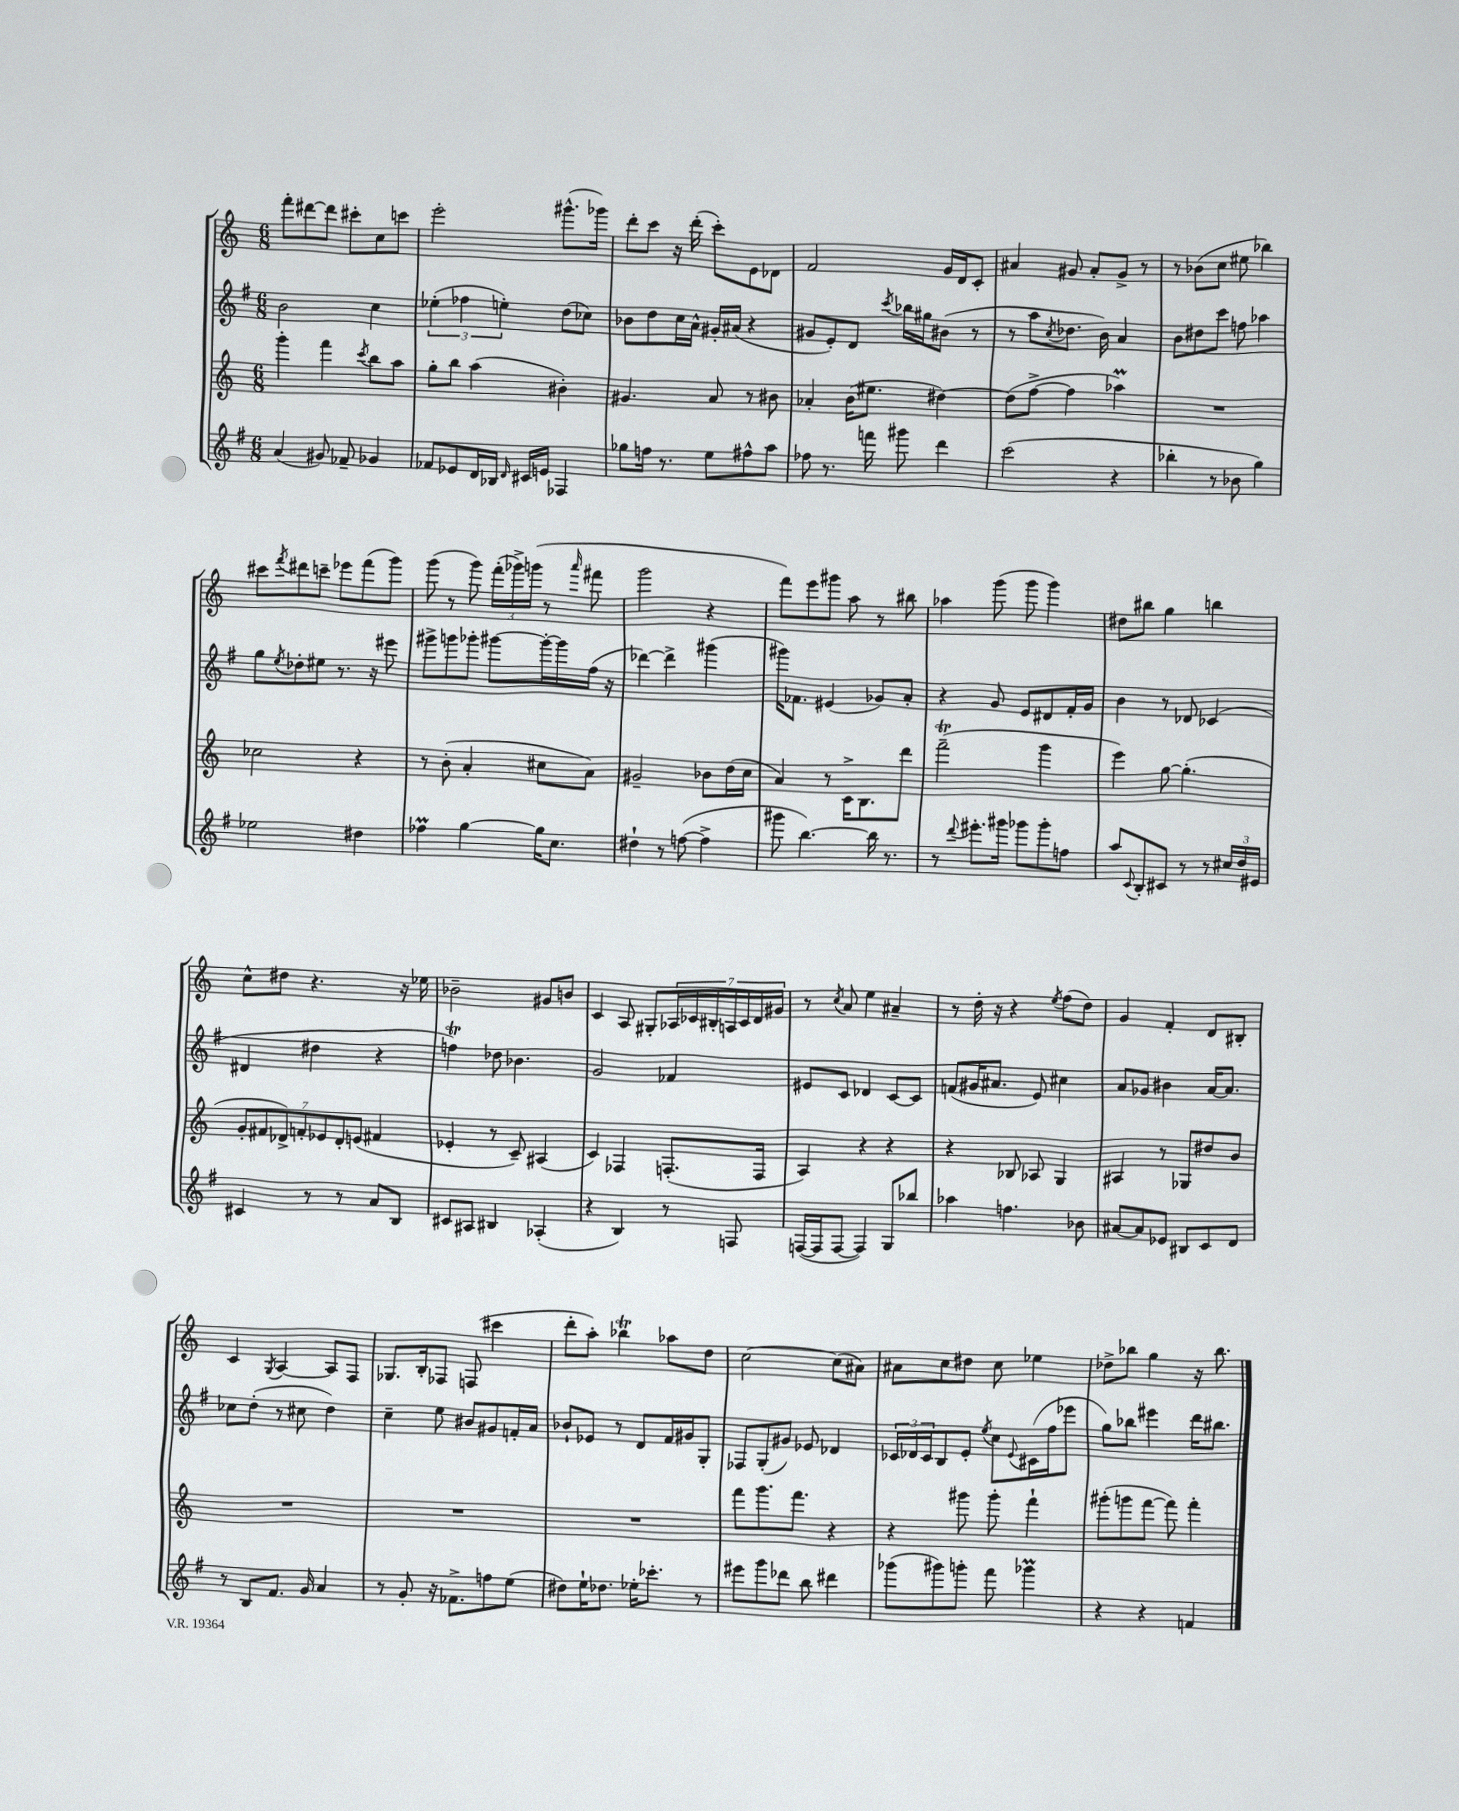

**kern	**kern	**kern	**kern
*staff4	*staff3	*staff2	*staff1
*clefG2	*clefG2	*clefG2	*clefG2
*k[f#]	*k[]	*k[f#]	*k[]
*M6/8	*M6/8	*M6/8	*M6/8
(4a	4ggg'	2b	8fff'
.	.	.	[8ddd#
8g#)	4fff	.	8ddd#]
8f-~	.	.	8ccc#'
.	8qccc	.	.
4g-	8bb	4cc	8cc
.	8aa	.	8ccc
=	=	=	=
8f-	8gg'	(6ee-'	2eee'
8e-	8bb	.	.
.	.	6ff-	.
16d	(4aa	.	.
16B-	.	.	.
.	.	6ee')	.
16qqd	.	.	.
16c#	.	.	.
16e	.	.	.
4F-	4b#')	(8dd	(8.ggg#^^
.	.	8cc-)	.
.	.	.	16ggg-)
=	=	=	=
8gg-	4.g#	8b-	8ddd'
16ff	.	8dd	8ccc
8.r	.	.	.
.	.	16cc	16r
.	.	16a^^	(16ddd'
8ee	8a	16g#'	8ccc')
.	.	(16a#	.
8ff#^^	8r	4r	8e
8aa	8b#	.	8d-
=	=	=	=
8ff-	4a-'	8g#	2f
8.r	.	8e')	.
.	(16b	8d	.
16fff	8.ee#	.	.
.	.	8qccc	.
8ggg#	.	16bb-	.
.	.	16gg#	.
4ddd	[4dd#)	(8b#	16g
.	.	.	16d
.	.	8r	8c'
=	=	=	=
(2ccc	(8dd#]	8r	4a#
.	[8ff^	8aa	.
.	.	8qcc	.
.	4ff]	8.dd-	8g#
.	.	.	8a#'
.	.	16b)	.
4r	4aa-)	4a	8g#^
.	.	.	8r
=	=	=	=
4bb-'	2.r	8b	8r
.	.	8dd#	(8b-
8r	.	8ccc	8cc
8b-	.	8ff	8ee#
4gg)	.	4aa-	4bb-)
=	=	=	=
2ee-	2cc-	8gg	8ccc#
.	.	8qee	8qfff
.	.	8dd-'	8ddd#
.	.	8ee#	8ccc~
.	.	8.r	8eee-
4dd#	4r	.	(8fff
.	.	16r	.
.	.	8eee#	8ggg)
=	=	=	=
4ff-	8r	8ggg#^	(8ggg
.	(8b'	8ggg	8r
[4gg	4a'	8ggg-'	8ggg)
.	.	[8ggg#	(24fff'
.	.	.	24ggg-^)
.	.	.	(24ggg
16gg]	8cc#	16ggg#'_	8r
8.cc	.	16ggg#]	.
.	.	.	16qqaaa
.	8a)	(16ff#	8fff#
.	.	16r	.
=	=	=	=
4dd#`	2g#~	[4ddd-)	2ggg
8r	.	4ddd-^]	.
([8ff	.	.	.
4ff^]	8b-	(4ggg#	4r
.	(16dd	.	.
.	16cc	.	.
=	=	=	=
8ggg#	4a)	16ggg#)	8fff)
.	.	8.f-	.
[4.bb)	.	.	8eee
.	8r	(4e#	8ggg#
.	16c^	.	8aa
.	8.B	.	.
16bb]	.	8g-)	8r
8.r	.	.	.
.	8ddd	8a'	8bb#
=	=	=	=
8r	(2fff~	4r	4aa-
8qqddd	.	.	.
8.eee#'	.	.	.
.	.	8g	(8ggg
16ggg#	.	.	.
8ggg-	.	8e	8ggg
8ggg-'	4ggg	8d#	4ggg)
8ff	.	16f#'	.
.	.	16g	.
=	=	=	=
8aa	4eee)	4b	8dd#
8qqc	.	.	.
8B'	.	.	8bb#
8c#	[8gg	8r	4gg
8r	(4.gg']	8d-	.
8r	.	(4c-	4bb
24cc#	.	.	.
24dd	.	.	.
24e#	.	.	.
=	=	=	=
4c#	14g'	4d#	8cc^^
.	14f#	.	.
.	.	.	8dd#
.	14d-^)	.	.
.	14f'	.	.
8r	.	4dd#	4.r
.	14e-	.	.
.	14d-'	.	.
8r	.	.	.
.	(14e	.	.
8a	4f#	4r	.
8B	.	.	16r
.	.	.	16ee-
=	=	=	=
8c#	4e-'	4ff)	2b-~
8A#	.	.	.
4B#	8r	8dd-	.
.	8c~)	4.b-	.
(4A-'	(4A#	.	8g#
.	.	.	8b
=	=	=	=
4r	4c)	2g	4c
4B)	4F-	.	8A
.	.	.	8G#'
8r	(8.F'	4f-	28A-
.	.	.	28c-
.	.	.	28B#'
.	.	.	28A
8F	.	.	.
.	.	.	28c-
.	.	.	28d
.	16F	.	.
.	.	.	28g#
=	=	=	=
([16F	4A)	8e#	8r
16F]	.	.	.
.	.	.	8qcc
[8F	.	8c	8a
4F])	4r	4d-	4ee
8G	4r	[8c	4a#~
8bb-	.	8c]	.
=	=	=	=
4aa-	4r	(8f	8r
.	.	16g#	16dd'
.	.	8.a#	16r
4.ff	8B-	.	4r
.	8A-	8e)	.
.	.	.	8qee
.	4G	4cc#	(8ff
8b-	.	.	8dd)
=	=	=	=
[8a#	4A#	8a	4g
8a#]	.	8g-	.
8e-	8r	4b#	4f'
8B#	8G-	.	.
8c	8dd#	[16a	8d
.	.	8.a]	.
8d	8b	.	8B#'
=	=	=	=
8r	2.r	8cc-	4c
8B	.	(8dd'	.
.	.	.	8qG
8.f#	.	8r	[4A
.	.	8cc#	.
16g	.	.	.
4a	.	4dd)	8A]
.	.	.	8F
=	=	=	=
8r	2.r	4cc~	8.G-
8g'	.	.	.
.	.	.	16B'
16r	.	8ee	8F-
8.f-^	.	.	.
.	.	8b#	(8F
8ff	.	8g#	4ccc#
(8ee	.	16f'	.
.	.	16a	.
=	=	=	=
8dd#)	2.r	8b-`	8ddd'
16ee`	.	8e-	8aa')
8.dd-	.	.	.
.	.	8r	4bb-
16ee-'	.	8d	.
8.ccc-'	.	.	.
.	.	16f#	8aa-
.	.	16g#	.
8r	.	8G'	8dd
=	=	=	=
8eee#	8fff	8F-	[2cc
8ggg	8.ggg	(8G'	.
8ddd-	.	8g#)	.
.	8.fff	.	.
8bb	.	8e-	.
4ddd#	4r	4d-	(8cc]
.	.	.	8a#)
=	=	=	=
(8ggg-	4r	24c-	8a#
.	.	24d-	.
.	.	24c-	.
8ggg#)	.	8B	8cc
8ggg'	8ggg#	8e'	8dd#
.	.	8qee	.
8fff#	8ggg#'	8cc	8cc
.	.	8qqe	.
4ggg-	4fff`	(16c#	4ee-
.	.	16ff#	.
.	.	8eee-	.
=	=	=	=
4r	(8ggg#'	8gg)	8dd-^
.	8ggg	8bb-	8bb-
4r	[8fff	4eee#	4gg
.	8fff])	.	.
4f	4fff'	16ddd	16r
.	.	8.bb#	8.bb-
==	==	==	==
*-	*-	*-	*-
